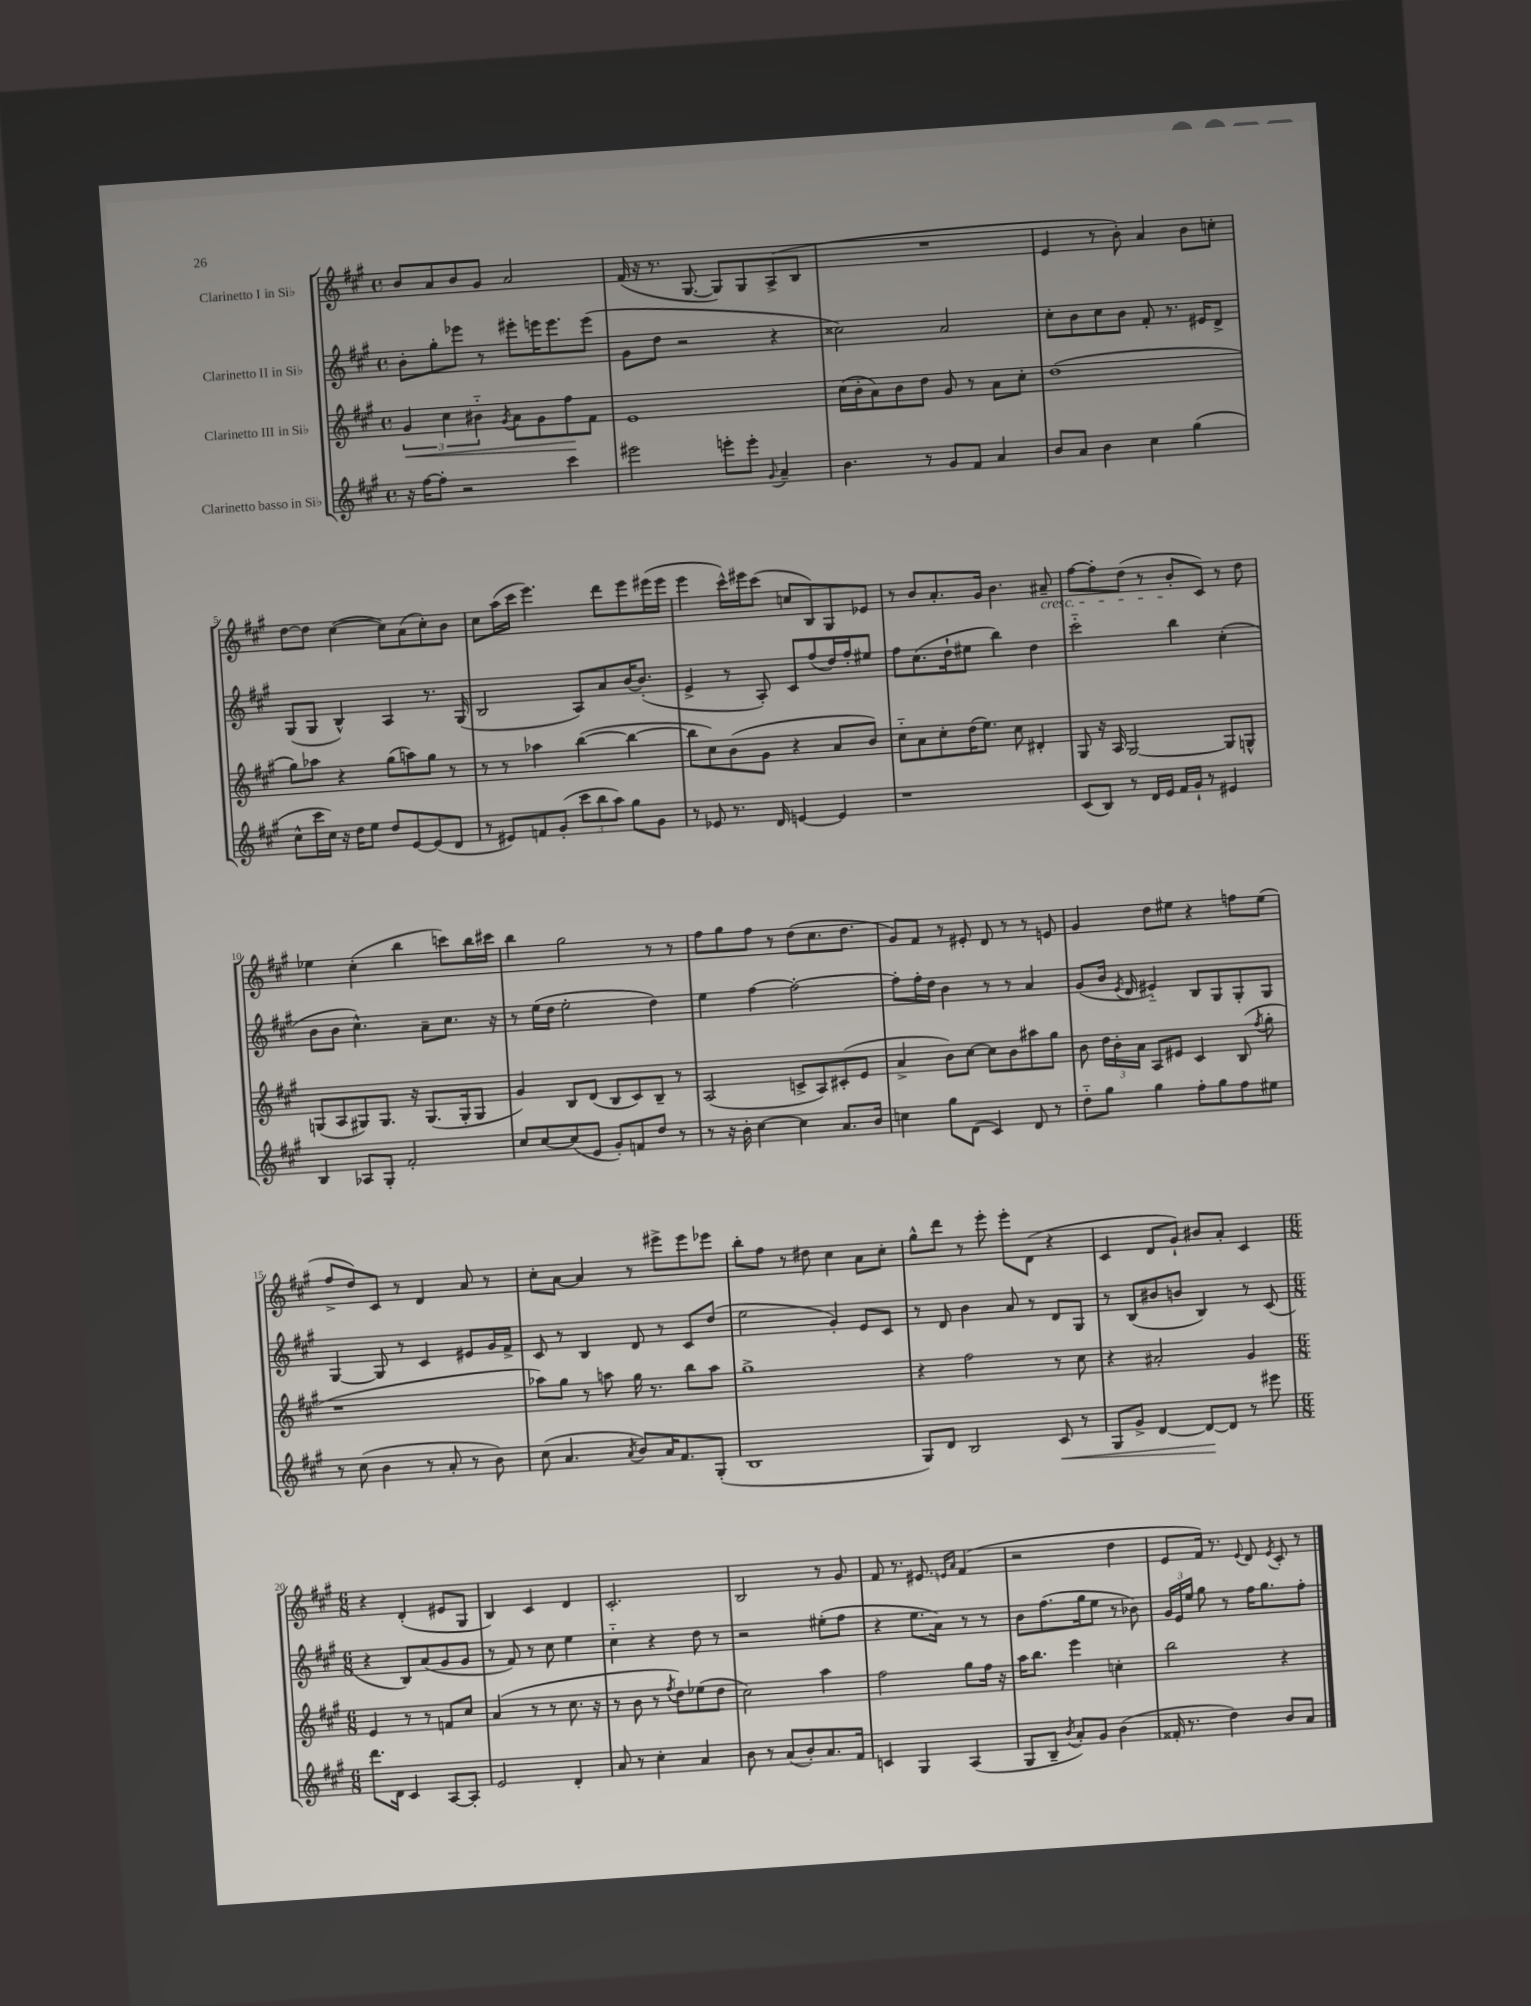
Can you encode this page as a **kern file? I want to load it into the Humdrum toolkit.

**kern	**kern	**kern	**kern
*staff4	*staff3	*staff2	*staff1
*clefG2	*clefG2	*clefG2	*clefG2
*k[f#c#g#]	*k[f#c#g#]	*k[f#c#g#]	*k[f#c#g#]
*M4/4	*M4/4	*M4/4	*M4/4
*met(c)	*met(c)	*met(c)	*met(c)
16r	6g#	8b'	8b
[16ff#	.	.	.
8ff#']	.	8gg#'	8a
.	6cc#	.	.
2r	.	8eee-	8b
.	6b#'~	.	.
.	.	8r	8g#
.	8qg#	.	.
.	8a	8eee#'	2a
.	8g#	16eee	.
.	.	8.eee	.
4ccc#	8ff#	.	.
.	8f#	(8eee	.
=	=	=	=
2eee#	1e	8g#	(16f#
.	.	.	16r
.	.	8dd	8.r
.	.	2r	.
.	.	.	[8.G#
8eee'	.	.	8G#])
8eee'	.	.	8G#
8qqg#	.	.	.
4a~	.	4r	(8A^
.	.	.	8B
=	=	=	=
4.b	(16cc#	2cc##)	1r
.	16b'	.	.
.	8a)	.	.
.	8b	.	.
8r	8dd	.	.
8g#	8g#	2a	.
8f#	8r	.	.
4a	8a	.	.
.	8cc#'	.	.
=	=	=	=
8b	(1dd	8cc#'	4e
8a	.	8b	.
4b	.	8cc#	8r
.	.	8b	8b')
4cc#	.	8f#'	4a
.	.	8.r	.
(4gg#	.	.	8b
.	.	16e#	.
.	.	8d^	8cc'
=	=	=	=
8cc#^^	8gg#)	(8G#	[8dd
16ccc#	8aa-	8G#	8dd]
16cc#)	.	.	.
16r	4r	4B^^)	([4cc#
16dd	.	.	.
8ee	.	.	.
8dd	(8gg#	4A	8cc#])
[8e	8aa)	.	(8a
(8e]	8gg#	8.r	8cc#')
8d	8r	.	8b
.	.	(16G#	.
=	=	=	=
8r	8r	2B	8cc#
8e#)	8r	.	(16aa
.	.	.	16ccc#
8f	4aa-	.	4.eee)
(8g#'	.	.	.
12ccc#	([4bb	8A)	.
12bb	.	.	.
.	.	8a	8ddd
12aa)	.	.	.
8gg#	4bb_	[16b	8eee
.	.	(8.b']	.
8g#	.	.	(16eee#
.	.	.	16eee#
=	=	=	=
8r	8bb]	4e^	4eee
8e-	8cc#)	.	.
8.r	(8b	8r	16ccc#^^)
.	.	.	16eee#
.	8g#	8A')	(8ccc#
16d	.	.	.
[4e	4r	8c#	8cc
.	.	(8ff#	8B)
4e]	8a	16dd)	8G#
.	.	16ff#'	.
.	8b)	8ee#	8e-
=	=	=	=
1r	8cc#'~	8ff#	8r
.	8a	(8.cc#	8b
.	8cc#'	.	8.a'
.	.	16dd`	.
.	(16dd	8ee#	.
.	8.ee)	.	16g#
.	.	4bb)	4.b
.	8cc#	.	.
.	4d#'	4dd	.
.	.	.	8a#~
=	=	=	=
(8c#	8G#	2ccc#'~	[8ff#
8B)	16r	.	8ff#']
.	16A	.	.
8r	[2G#	.	(8dd
16d	.	.	8r
16e	.	.	.
16f#	.	4bb	8b'
16g#`	.	.	.
8r	.	.	8c#)
4e#	8G#]	(4cc#'	8r
.	8G^^	.	8dd
=	=	=	=
4B	(8G	8b	4ee-
.	8A	8b	.
8A-	8G#)	4.cc#^^)	(4cc#'
8G#'	8.G#	.	.
2f#'	.	.	4bb
.	16r	.	.
.	(8.G#	8a~	.
.	.	8.cc#	8ccc)
.	16G#'	.	.
.	8G#	.	16bb
.	.	16r	16ccc#
=	=	=	=
8cc#	4g#)	8r	4bb
[8cc#	.	(16ee	.
.	.	16dd	.
(8cc#]	8B	2ee'	2gg#
8e	(8d	.	.
8g#')	8B	.	.
8f	8c#)	.	.
8dd	8B~	4dd)	8r
8r	8r	.	8r
=	=	=	=
8r	(2A	4ee	8ff#
16r	.	.	8gg#
16b'	.	.	.
[4cc#	.	[4ff#	8ff#
.	.	.	8r
4cc#]	8c^	2ff#'_	(8dd
.	8A)	.	8.cc#
8.a	(8c#'	.	.
.	.	.	8.dd
.	8e	.	.
16b	.	.	.
=	=	=	=
4cc	4a^	8ff#']	8g#)
.	.	16ff#'	8f#
.	.	16dd	.
8gg#	8b)	4b	8r
(8d	[8cc#	.	8e#'
4c#)	8cc#]	8r	8d
.	8b	8r	8r
8d	8aa#	4a	8r
8r	8gg#	.	8e
=	=	=	=
8dd'~	8b	(8g#	4g#
8gg#	24dd	16b	.
.	24b'	.	.
.	.	8qe	.
.	.	16d	.
.	24a	.	.
4gg#	8A	4e#'~)	8dd
.	8e#	.	8ee#
8ff#'	4c#	8B	4r
8gg#	.	8G#	.
8ff#	(8B	8G#'	8ff
.	8qff#	.	.
8ee#	8gg#'	8G#	(8ee#
=	=	=	=
8r	1r	[4G#	8ff#^
(8cc#	.	.	8dd)
4b	.	8G#]	8c#
.	.	8r	8r
8r	.	4c#	4d
8a'	.	.	.
8r	.	8e#	8a
8b)	.	16g#	8r
.	.	16f#^	.
=	=	=	=
(8cc#	8aa-)	8c#	8cc#'
4.a	8gg#	8r	[8a
.	8r	4B	4a]
.	8aa	.	.
8qa	.	.	.
8b)	16gg#	8d	8r
.	8.r	.	.
16a	.	8r	8eee#^
8.f#	.	.	.
.	8bb	8c#	8eee#
(8G#'	8aa	(8dd	8eee-
=	=	=	=
1B	1gg#^	2ee	8bb'
.	.	.	8ff#
.	.	.	8r
.	.	.	8dd#
.	.	4g#')	4cc#
.	.	8e	8a
.	.	8c#	8cc#'
=	=	=	=
8G#)	4r	8r	8gg#^^
8d	.	8d	8ddd
2B	2ff#	4b	8r
.	.	.	8eee'
.	.	8a	8eee'
.	.	8r	(8d
8c#	8r	8d	4r
8r	8cc#	8G#	.
=	=	=	=
8G#	4r	8r	4c#
8g#^	.	(8B	.
[4d	2a#'	8b#	8d
.	.	8b	8g#`)
8d_	.	4B)	8b#
8d]	.	.	8a'
8r	4g#	8r	4c#
8eee#	.	(8c#	.
=	=	=	=
*M6/8	*M6/8	*M6/8	*M6/8
8.ddd	4e	4r	4r
16d	.	.	.
4c#	8r	8B)	(4d'
.	8r	(8a	.
[8A	8f	8g#	8e#
8A']	8cc#	8g#	8G#
=	=	=	=
2e	(4a	8r	4B)
.	.	8f#)	.
.	8r	8r	4c#
.	8r	8cc#	.
4d'	8.cc#	4ee	4d
.	16r	.	.
=	=	=	=
8a	8r	4cc#'~	2.c#'
8r	8b	.	.
4cc#'	8r	4r	.
.	8qff#	.	.
.	8dd)	.	.
4a	(8ee-	8dd	.
.	8dd	8r	.
=	=	=	=
8b	2cc#)	2r	2B
8r	.	.	.
(8a	.	.	.
8b')	.	.	.
8.a	4aa	(8ee#'	8r
.	.	8ff#	8g#
16f#	.	.	.
=	=	=	=
4c	2ff#	4r	8f#
.	.	.	8.r
4G#	.	8.ee	.
.	.	.	8.e#
.	.	16a)	.
.	.	.	16qqe
.	.	.	16qqa
(4A	8gg#	8r	(4f#
.	16ff#	8r	.
.	16r	.	.
=	=	=	=
8G#	16aa	8b	2r
.	8.bb	.	.
8B~	.	(8.ff#	.
8qb	.	.	.
8a')	4eee	.	.
.	.	16gg#	.
8g#	.	8ee	.
(4b	4cc'	8r	4dd
.	.	8b-)	.
=	=	=	=
16f##'	2bb	24g#	8e
.	.	24e	.
8.r	.	.	.
.	.	24ee	.
.	.	8gg#	16f#)
.	.	.	8.r
4dd)	.	8r	.
.	.	.	8qqe
.	.	16ff#	8d
.	.	8.gg#	.
.	.	.	8qe
8b	4r	.	8c#'
8a	.	8ff#'	8r
==	==	==	==
*-	*-	*-	*-
